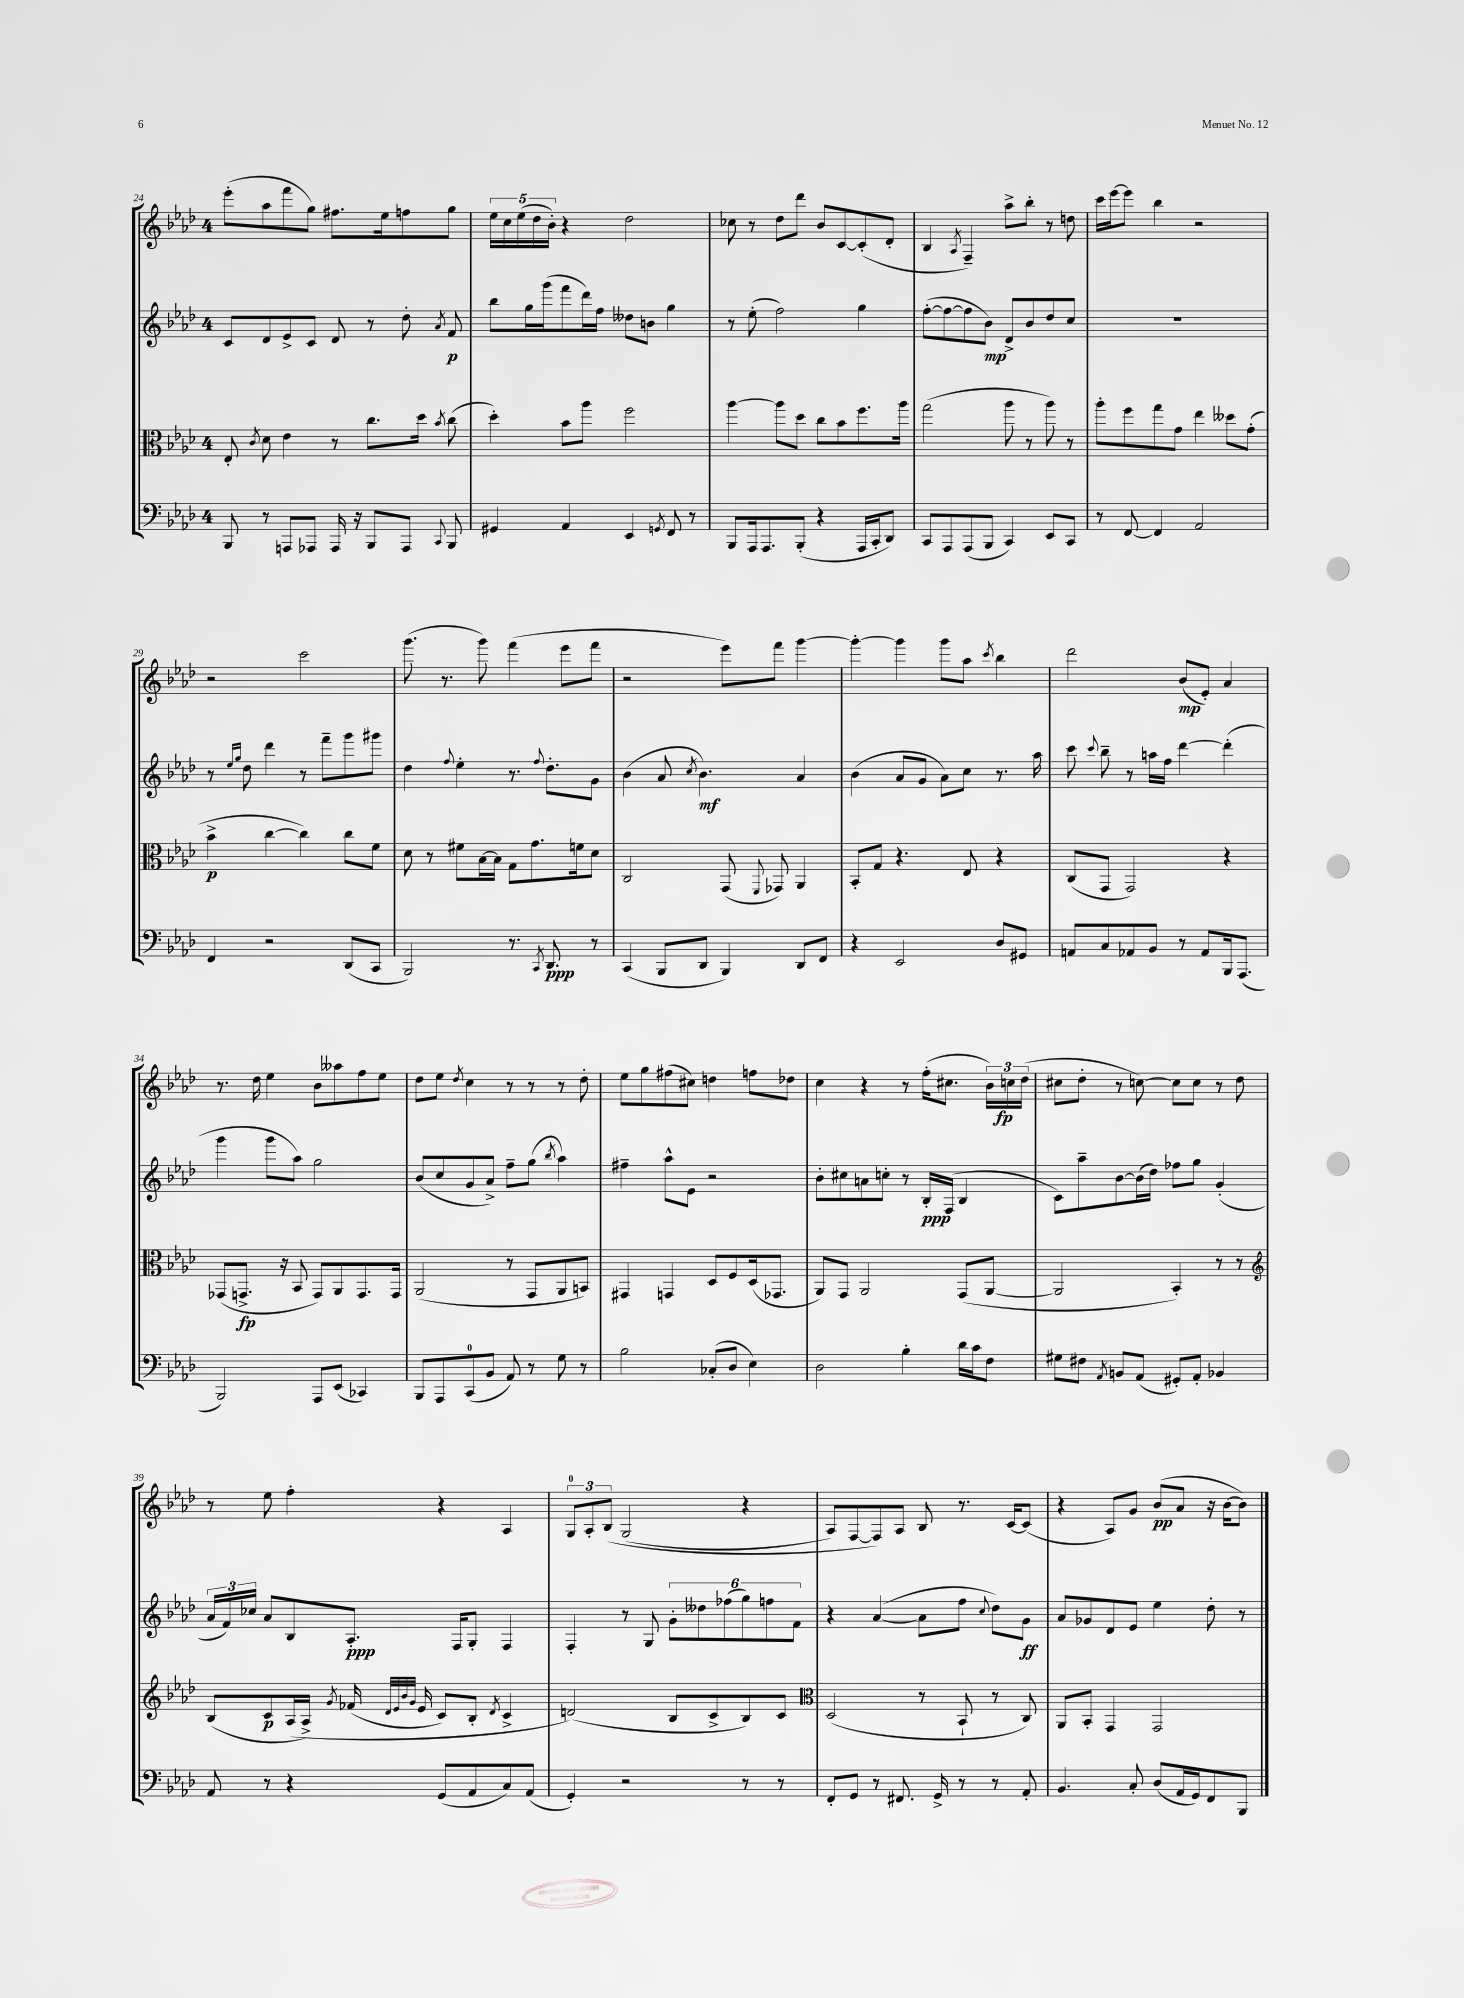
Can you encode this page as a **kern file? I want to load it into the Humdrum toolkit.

**kern	**kern	**kern	**kern
*staff4	*staff3	*staff2	*staff1
*clefF4	*clefC3	*clefG2	*clefG2
*k[b-e-a-d-]	*k[b-e-a-d-]	*k[b-e-a-d-]	*k[b-e-a-d-]
*M4/4	*M4/4	*M4/4	*M4/4
8BBB-	8E-'	8c	(8eee-'
.	8qc	.	.
8r	8d-	8d-	8aa-
8AAA	4e-	8e-^	8fff
8AAA-	.	8c	8gg)
16AAA-	8r	8d-	8.ff#
16r	.	.	.
8BBB-	8.cc	8r	.
.	.	.	16ee-
8AAA-	.	8dd-'	8ff
.	16dd-	.	.
8qqCC	8qb-	8qa-	.
8BBB-	(8cc	8f	8gg
=	=	=	=
4GG#	4dd-')	8bb-	20ee-
.	.	.	20cc
.	.	.	(20ee-
.	.	16gg	.
.	.	.	20dd-
.	.	(16ggg	.
.	.	.	20b-')
4AA-	8b-	8fff	4r
.	8aa-	16ddd-)	.
.	.	16ff	.
4EE-	2ff	8dd--	2dd-
.	.	8b	.
8qGG	.	.	.
8FF	.	4gg	.
8r	.	.	.
=	=	=	=
8BBB-	[4aa-	8r	8cc-
16AAA-	.	(8ee-'	8r
8.AAA-	.	.	.
.	8aa-]	2ff)	8dd-
(8BBB-'	8dd-	.	8ddd-
4r	8cc	.	8b-
.	8b-	.	[8c
16AAA-	8.ff	4gg	(8c']
16CC'	.	.	.
8DD-)	.	.	8d-'
.	16aa-	.	.
=	=	=	=
8CC	(2gg	([8ff'	4B-
8AAA-	.	8ff_	.
.	.	.	8qA-
(8AAA-	.	8ff]	4F~)
8BBB-	.	8b-)	.
4CC)	8aa-	8d-^	8aa-^
.	8r	8b-	8bb-'
8EE-	8aa-)	8dd-	8r
8CC	8r	8cc	8dd
=	=	=	=
8r	8aa-'	1r	16ccc
.	.	.	[16eee-
[8FF	8ff	.	8eee-]
4FF]	8gg	.	4bb-
.	8g	.	.
2AA-	4ee-	.	2r
.	8dd--	.	.
.	(8g'	.	.
=	=	=	=
4FF	4b-^	8r	2r
.	.	16qqee-	.
.	.	16qqgg	.
.	.	8dd-	.
2r	[4cc	4ddd-	.
.	4cc])	8r	2ccc
.	.	8fff~	.
(8DD-	8cc	8ggg	.
8CC	8f	8ggg#	.
=	=	=	=
2BBB-)	8d-	4dd-	(8.ggg
.	8r	.	.
.	.	.	8.r
.	.	8qqff	.
.	8f#	4ee-'	.
.	[16B-	.	8ggg)
.	16B-]	.	.
8.r	8G	8.r	(4fff
.	8.g	.	.
8qCC	.	8qqff	.
8.DD-	.	8.dd-'	.
.	.	.	8eee-
.	16f	.	.
8r	8d-	8g	8fff
=	=	=	=
(4CC	2C	(4b-	2r
8BBB-	.	8a-	.
.	.	8qcc	.
8DD-	.	4.b-)	.
4BBB-)	(8GG	.	8eee-)
.	8qqFF	.	.
.	8GG-)	.	8fff
8DD-	4AA-	4a-	[4ggg
8FF	.	.	.
=	=	=	=
4r	8BB-'	(4b-	4ggg'_
.	8G	.	.
2EE-	4.r	8a-	4ggg]
.	.	8g	.
.	.	8a-)	8ggg
.	8E-	8cc	8aa-
.	.	.	8qccc
8D-	4r	8.r	4bb-
8GG#	.	.	.
.	.	16aa-	.
=	=	=	=
8AA	(8C	8ccc	2ddd-
.	.	8qqccc	.
8C	8GG	8bb-~	.
8AA-	2GG)	8r	.
8BB-	.	16aa	.
.	.	16ff	.
8r	.	[4ddd-	(8b-
8AA-	.	.	8e-')
16BBB-	4r	(4ddd-']	4a-
(8.AAA-	.	.	.
=	=	=	=
2BBB-)	(8GG-	4ggg	8.r
.	8.GG^	.	.
.	.	.	16dd-
.	.	8ggg	4ee-
.	16r	.	.
.	8BB-	8aa-)	.
8AAA-	8GG)	2gg	8b-
(8EE-	8AA-	.	8aa--
4CC-)	8.GG	.	8ff
.	.	.	8ee-
.	16GG	.	.
=	=	=	=
8BBB-	(2AA-	(8b-	8dd-
8AAA-	.	8cc	8ee-
.	.	.	8qdd-
(8CC	.	8g	4cc
8BB-	.	8a-^)	.
8AA-)	8r	8ff~	8r
8r	8GG	(8gg	8r
.	.	8qbb-	.
8G	8AA-	4aa-)	8r
8r	8BB)	.	8dd-'
=	=	=	=
2B-	4GG#	4ff#~	8ee-
.	.	.	8gg
.	4GG	8aa-^^	(8ff#
.	.	8e-	8cc#)
(8C-'	8D-	2r	4dd
8D-	8F	.	.
4E-)	(16D-	.	8ff
.	8.GG-	.	.
.	.	.	8dd-
=	=	=	=
2D-	8AA-)	8b-'	4cc
.	8GG	8cc#	.
.	2AA-	8a	4r
.	.	8cc'	.
4B-'	.	8r	8r
.	.	16B-'	(16ff'
.	.	(16F	8.cc#
16d-	(8GG	4B-	.
16c	.	.	.
8F	[8AA-	.	24b-)
.	.	.	24cc
.	.	.	(24dd-
=	=	=	=
8G#	2AA-]	8c)	8cc#
8F#	.	8aa-~	8dd-'
8qAA-	.	.	.
8BB	.	[8b-	8r
(8AA-	.	(16b-]	[8cc)
.	.	16dd-)	.
8GG#')	4BB-')	8ff-	8cc]
8AA-'	.	8gg	8cc
4BB-	8r	(4g'	8r
.	8r	.	8dd-
=	=	=	=
*	*clefG2	*	*
8AA-	(8B-	24a-	8r
.	.	24f)	.
.	.	24cc-	.
8r	8c	8a-	8ee-
4r	&(16A-	8B-	4ff'
.	16A-^)	.	.
.	8qg	.	.
.	(16f-	8.A-'	.
.	32qqd-	.	.
.	32qqe-	.	.
.	32qqb-	.	.
.	32qqg	.	.
.	16e-	.	.
(8GG	8c)	.	4r
.	.	16F	.
8AA-	8B-'	8G'	.
.	8qd-	.	.
8C)	4c^	4F	4A-
(8AA-	.	.	.
=	=	=	=
4GG')	(2d&)	4F'	12G
.	.	.	12A-'
.	.	.	&(12B-
2r	.	8r	(2G
.	.	8G	.
.	8B-	12g'	.
.	.	12dd--	.
.	8c^	.	.
.	.	(12ff-	.
8r	8B-)	12gg)	4r
.	.	12ff	.
8r	8c	.	.
.	.	12f	.
=	=	=	=
*	*clefC3	*	*
8FF'	(2D-	4r	8A-)
8GG	.	.	[8F
8r	.	([4a-	8F]&)
8.FF#	.	.	8A-
.	8r	8a-]	8B-
16GG^	.	.	.
8r	8BB-`	8ff	8.r
.	.	8qqcc	.
8r	8r	8dd-)	.
.	.	.	[16c
8AA-'	8C)	8g	(8c]
=	=	=	=
4.BB-	8AA-	8a-	4r
.	8BB-'	8g-	.
.	4GG	8d-	8A-)
8C'	.	8e-	8g
(8D-	2GG	4ee-	(8b-
16AA-	.	.	8a-
16GG)	.	.	.
8FF	.	8dd-'	16r
.	.	.	[16b-
8BBB-	.	8r	8b-])
==	==	==	==
*-	*-	*-	*-
